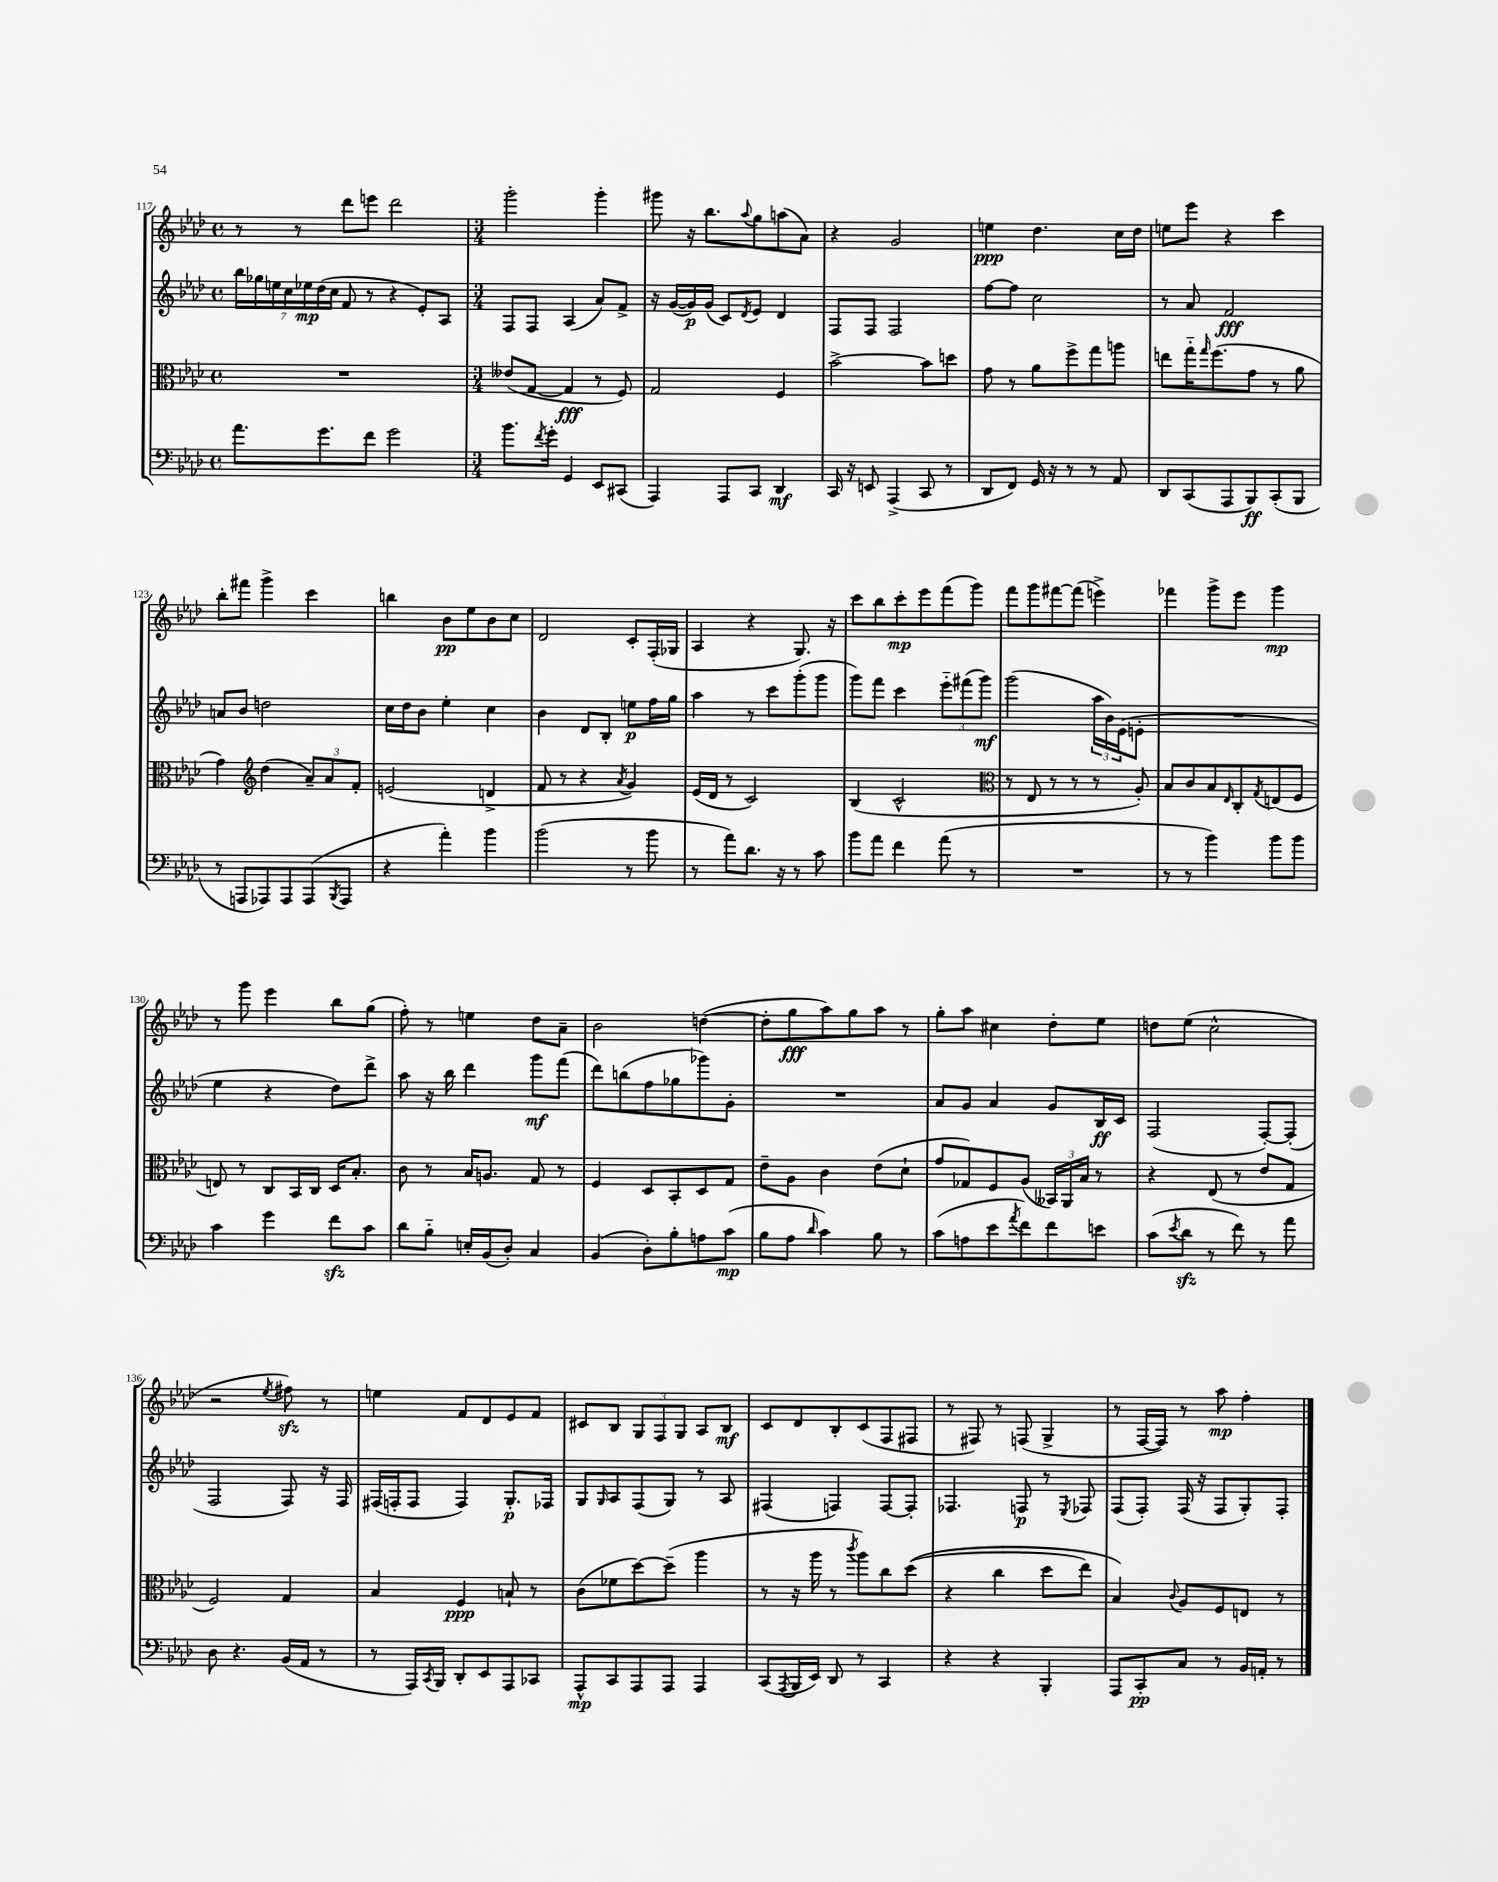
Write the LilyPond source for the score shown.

<<
\new StaffGroup <<
\new Staff = "s0" {
    \clef treble \key aes \major \defaultTimeSignature \time 4/4
    r8 r8 des'''8 e'''8 des'''2 |
    \numericTimeSignature \time 3/4 g'''2-. g'''4-. |
    gis'''8 r16 bes''8. \appoggiatura { aes''8 } g''8 a''8( aes'8) |
    r4 g'2 |
    e''4\ppp des''4. c''16 des''16 |
    e''8 ees'''8 r4 c'''4 |
    bes''8-. fis'''8 g'''4-> c'''4 |
    b''4 bes'8\pp ees''8 bes'8 c''8 |
    des'2 c'8-. f16-.( ges16 |
    aes4 r4 g8.) r16 |
    c'''8 bes''8 c'''8-.\mp ees'''8 f'''8( g'''8) |
    f'''8 g'''8 fis'''8~ fis'''8( e'''4->) |
    fes'''4 g'''8-> ees'''8 g'''4\mp |
    r8 g'''8 ees'''4 bes''8 g''8( |
    f''8-.) r8 e''4 des''8 aes'8-- |
    bes'2 d''4~( |
    d''8-. g''8\fff aes''8) g''8 aes''8 r8 |
    g''8-. aes''8 cis''4 des''8-. ees''8 |
    d''8 ees''8( c''2-^ |
    r2 \acciaccatura { ees''8 } fis''8\sfz) r8 |
    e''4 f'8 des'8 ees'8 f'8 |
    cis'8 bes8 \tuplet 3/2 { g8 f8 g8 } aes8 bes8\mf |
    c'8 des'8 bes8-. c'8( f8 fis8 |
    r8 fis8) r8 f8( g4-> |
    r8 f16~ f16) r8 aes''8\mp f''4-. \bar "|." |
}
\new Staff = "s1" {
    \clef treble \key aes \major \defaultTimeSignature \time 4/4
    \tuplet 7/4 { bes''16 ges''16 e''16 c''16 ees''16\mp des''16( c''16 } f'8 r8 r4 ees'8-.) aes8 |
    \numericTimeSignature \time 3/4 f8 f8 aes4( aes'8) f'8-> |
    r16 g'16~( g'16\p) g'16( c'8) \acciaccatura { des'8 } ees'8 des'4 |
    f8 f8 f2 |
    f''8~ f''8 c''2 |
    r8 aes'8 f'2\fff |
    a'8 bes'8 d''2 |
    c''16 des''16 bes'8 ees''4-. c''4 |
    bes'4 des'8 bes8-. e''8\p f''16 g''16 |
    aes''4 r8 c'''8 g'''8-.( g'''8 |
    g'''8) f'''8 c'''4 \tuplet 3/2 { ees'''8-_ fis'''8( g'''8\mf) } |
    g'''2( \tuplet 3/2 { aes''16 bes'16) ees'16( } e'8-. |
    R2. |
    ees''4 r4 des''8) des'''8-> |
    aes''8 r16 bes''16 des'''4 g'''8\mf f'''8( |
    des'''8) b''8( f''8 ges''8 ges'''8) g'8-. |
    R2. |
    aes'8 g'8 aes'4 g'8 bes16\ff c'16 |
    f2( f8~-.) f8-.( |
    f2 f8) r16 f16 |
    fis16( f16-. f8 f4) g8.-.\p fes16 |
    g8 \grace { g16 } aes8 f8( g8) r8 aes8 |
    fis4( f4) f8~ f8-. |
    fes4. f8\p r8 \acciaccatura { ees8 } fes8 |
    f8( f8-.) f16( r16 f8 g8-.) f8-. \bar "|." |
}
\new Staff = "s2" {
    \clef alto \key aes \major \defaultTimeSignature \time 4/4
    R1 |
    \numericTimeSignature \time 3/4 eeses'8( g8~ g4\fff r8 f8) |
    g2 f4 |
    bes'2~-> bes'8 d''8 |
    g'8 r8 aes'8 f''8-> g''8 a''8 |
    e''8 g''16-_ \grace { g''16 } f''8.( g'8 r8 aes'8 |
    g'4) \clef treble des''4( \tuplet 3/2 { aes'8--) aes'8 f'8-. } |
    e'2( d'4-> |
    f'8 r8 r4 \acciaccatura { aes'8 } g'4) |
    ees'16( des'16 r8 c'2) |
    bes4( c'2-^ |
    \clef alto r8 ees8 r8 r8 r8 aes8-.) |
    bes8 c'8 bes8 \grace { ees16 } c8-. \acciaccatura { g8 } e8( f8 |
    e8) r8 c8 bes,16 c16 des16 bes8.-. |
    c'8 r8 bes16 a8. g8 r8 |
    f4 des8 bes,8-. des8 g8 |
    ees'8-- aes8 c'4 ees'8( des'8-! |
    g'8 ges8) f8 aes8( \tuplet 3/2 { beses,16) aes,16 bes16 } r8 |
    r4 ees8( r8 ees'8 g8 |
    f2) g4 |
    bes4 f4\ppp b8-! r8 |
    c'8( fes'8 des''8~) des''8--( aes''4 |
    r8 r16 aes''16 r8 \acciaccatura { c'''8 } aes''8) c''8 des''8(\( |
    r4 c''4 des''8 ees''8) |
    bes4\) \appoggiatura { c'8 } aes8 f8 e8 r8 \bar "|." |
}
\new Staff = "s3" {
    \clef bass \key aes \major \defaultTimeSignature \time 4/4
    aes'8. g'8. f'8 g'2 |
    \numericTimeSignature \time 3/4 bes'8. \acciaccatura { f'8 } g'16-. g,4 ees,8 cis,8( |
    aes,,4) aes,,8 c,8 des,4\mf |
    c,16 r16 e,8 aes,,4->( c,8 r8 |
    des,8 f,8) g,16 r16 r8 r8 aes,8 |
    des,8 c,8( aes,,8 bes,,8\ff) c,8-.( bes,,8 |
    r8 a,,8 aes,,8) aes,,8 aes,,8( \acciaccatura { bes,,8 } aes,,8 |
    r4 aes'4-.) bes'4 |
    bes'2( r8 bes'8 |
    r8 aes'8) des'8. r16 r8 c'8 |
    bes'8 aes'8 f'4 aes'8( r8 |
    R2. |
    r8 r8 bes'4) bes'8 bes'8 |
    c'4 g'4 f'8\sfz c'8 |
    des'8 bes8-_ e16-. bes,16( des8-.) c4 |
    bes,4( des8-.) bes8-. a8 c'8\mp( |
    bes8 aes8 \grace { des'16 } c'4) bes8 r8 |
    c'8( a8 ees'8 \acciaccatura { aes'8 } f'8) f'8 e'8 |
    c'8( \acciaccatura { ees'8 } des'8\sfz r8 f'8) r8 aes'8 |
    des8 r4. bes,16( aes,16 r8 |
    r8 aes,,16) \acciaccatura { c,8 } bes,,16 des,8-. ees,8 aes,,8 ces,8 |
    aes,,8-^\mp c,8 aes,,8 aes,,8 aes,,4 |
    c,8( \acciaccatura { aes,,8 } bes,,16 ees,16) des,8 r8 c,4 |
    r4 r4 bes,,4-. |
    aes,,8 c,8-.\pp c8 r8 bes,16 a,16-. r8 \bar "|." |
}
>>
>>
\layout { \context { \Score currentBarNumber = #117 } }
